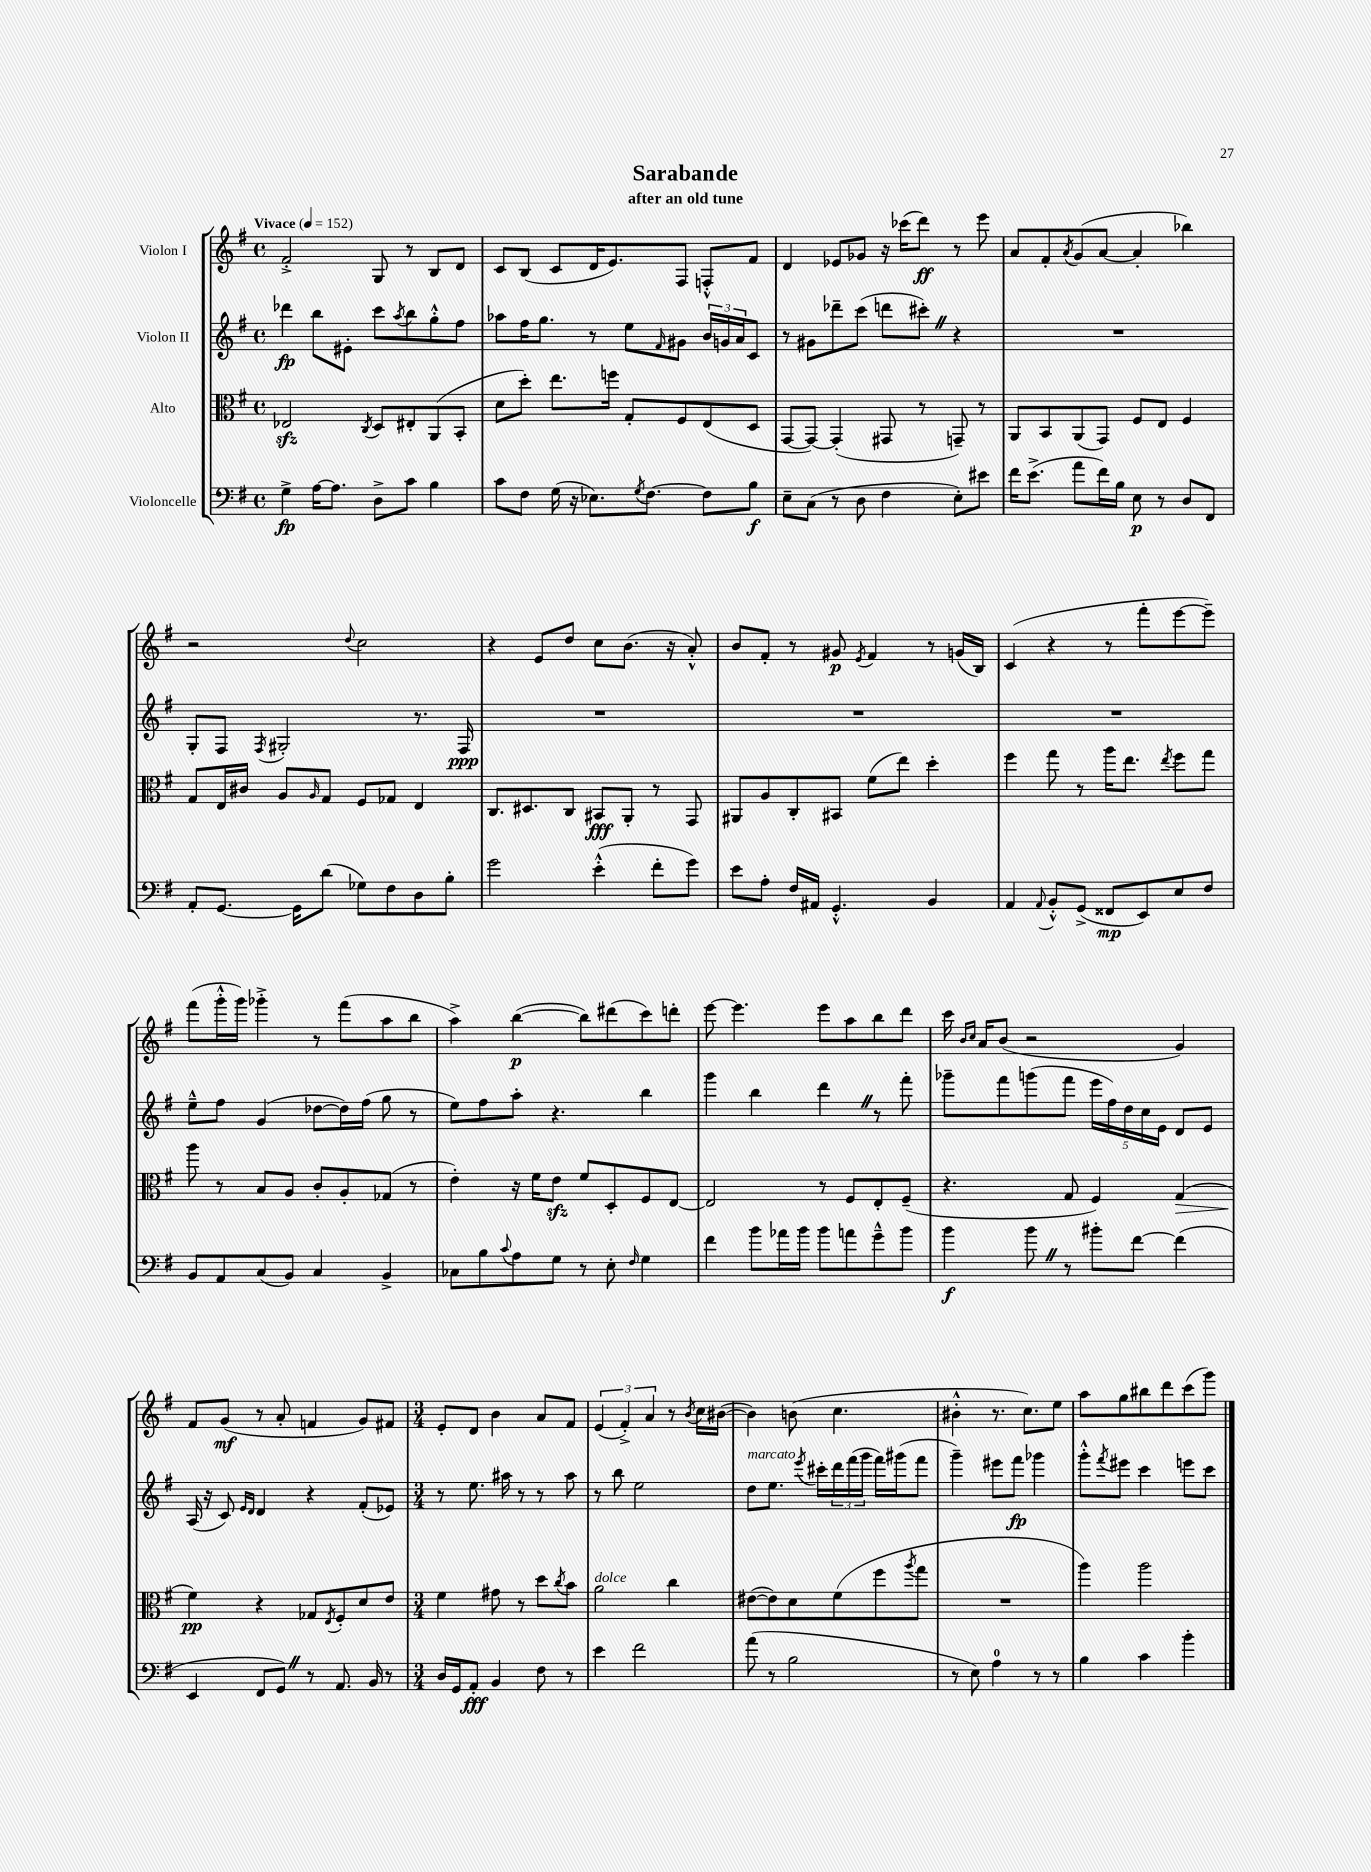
\header { title = "Sarabande" subtitle = "after an old tune" }
<<
\new StaffGroup <<
\new Staff = "s0" \with { instrumentName = "Violon I" } {
    \clef treble \key g \major \defaultTimeSignature \time 4/4 \tempo "Vivace" 4 = 152
    fis'2-.-> g8 r8 b8 d'8 |
    c'8 b8( c'8 d'16 e'8.) fis8 f8-.-^ fis'8 |
    d'4 ees'8 ges'8 r16 ces'''16( d'''8\ff) r8 e'''8 |
    a'8 fis'8-. \acciaccatura { a'8 } g'8( a'8~ a'4-. bes''4) |
    r2 \appoggiatura { d''8 } c''2 |
    r4 e'8 d''8 c''8 b'8.( r16 a'8-.-^) |
    b'8 fis'8-. r8 gis'8\p \acciaccatura { e'8 } fis'4 r8 g'16( b16) |
    c'4( r4 r8 fis'''8-. e'''8~ e'''8--) |
    fis'''8( g'''16-.-^ g'''16) ges'''4-.-> r8 fis'''8( a''8 b''8 |
    a''4->) b''4~\p( b''8) dis'''8( c'''8) d'''8-. |
    e'''8~ e'''4. e'''8 a''8 b''8 d'''8 |
    c'''16 \grace { b'16 c''16 } a'16 b'8( r2 g'4) |
    fis'8 g'8\mf( r8 a'8-. f'4 g'8) fis'8 |
    \numericTimeSignature \time 3/4 e'8-. d'8 b'4 a'8 fis'8 |
    \tuplet 3/2 { e'4( fis'4-.->) a'4 } r8 \acciaccatura { b'8 } c''16 bis'16~( |
    bis'4) b'8( c''4. |
    bis'4-.-^ r8. c''8.) e''8 |
    a''8 g''8 bis''8 d'''8 c'''8( g'''8) \bar "|." |
}
\new Staff = "s1" \with { instrumentName = "Violon II" } {
    \clef treble \key g \major \defaultTimeSignature \time 4/4
    des'''4\fp b''8 eis'8-. c'''8 \acciaccatura { a''8 } b''8 g''8-.-^ fis''8 |
    aes''8 fis''16 g''8. r8 e''8 \grace { fis'16 } gis'8 \tuplet 3/2 { b'16 g'16 a'16 } c'8 |
    r8 gis'8 des'''8-- c'''8( d'''8 cis'''8-.) \once \override BreathingSign.text = \markup { \musicglyph "scripts.caesura.straight" } \breathe r4 |
    R1 |
    g8-. fis8 \acciaccatura { fis8 } gis2-. r8. fis16\ppp |
    R1 |
    R1 |
    R1 |
    e''8---^ fis''8 g'4( des''8~ des''16) fis''16( g''8 r8 |
    e''8) fis''8 a''8-. r4. b''4 |
    g'''4 b''4 d'''4 \once \override BreathingSign.text = \markup { \musicglyph "scripts.caesura.straight" } \breathe r8 fis'''8-. |
    ges'''8-- fis'''8 g'''8( fis'''8 \tuplet 5/4 { e'''16 fis''16) d''16 c''16 e'16 } d'8 e'8 |
    a16( r16 c'8) \grace { e'16 d'16 } d'4 r4 fis'8-.( ees'8) |
    \numericTimeSignature \time 3/4 r8 e''8. ais''16 r8 r8 ais''8 |
    r8 b''8 e''2 |
    d''8^\markup { \italic "marcato" } e''8. \acciaccatura { e'''8 } cis'''16-. \tuplet 3/2 { d'''16 fis'''16( g'''16 } fis'''16) gis'''16( fis'''8 |
    g'''4--) eis'''8 fis'''8\fp ges'''4 |
    g'''8-.-^ \acciaccatura { fis'''8 } eis'''8 c'''4 e'''8 c'''8 \bar "|." |
}
\new Staff = "s2" \with { instrumentName = "Alto" } {
    \clef alto \key g \major \defaultTimeSignature \time 4/4
    ees2\sfz \acciaccatura { c8 } d8 eis8-. a,8( b,8-. |
    d'8 d''8-.) e''8. f''16 g8-. fis8 e8( d8 |
    g,8~ g,8~) g,4-.( gis,8 r8 g,8--) r8 |
    a,8 b,8 a,8( g,8) fis8 e8 fis4 |
    g8 e16 cis'16 a8 \grace { a16 } g8 fis8 ges8 e4 |
    c8. dis8. c8 bis,8\fff a,8-. r8 g,8 |
    ais,8 a8 c8-. bis,8 fis'8( e''8) d''4-. |
    fis''4 g''8 r8 a''16 e''8. \acciaccatura { e''8 } fis''8 g''8 |
    a''8 r8 b8 a8 c'8-. a8-. ges8( r8 |
    e'4-.) r16 fis'16 e'8\sfz fis'8 d8-. fis8 e8~ |
    e2 r8 fis8 e8-. fis8--( |
    r4. g8 fis4) g4\>( |
    fis'4\pp\!) r4 ges8 \acciaccatura { e8 } fis8-. d'8 e'8 |
    \numericTimeSignature \time 3/4 fis'4 gis'8 r8 d''8 \acciaccatura { c''8 } b'8 |
    a'2^\markup { \italic "dolce" } c''4 |
    eis'8~( eis'8) d'8 fis'8( fis''8 \acciaccatura { a''8 } g''8 |
    R2. |
    a''4) a''2 \bar "|." |
}
\new Staff = "s3" \with { instrumentName = "Violoncelle" } {
    \clef bass \key g \major \defaultTimeSignature \time 4/4
    g4->\fp a16~ a8. d8-> c'8 b4 |
    c'8 fis8 g16( r16 ees8.) \acciaccatura { g8 } fis8.~ fis8 b8\f |
    e8-- c8( r8 d8 fis4 e8-.) eis'8 |
    fis'16 e'8.->( a'8 fis'16) b16 e8\p r8 d8 fis,8 |
    a,8-. g,8.~ g,16 d'8( ges8) fis8 d8 b8-. |
    g'2 e'4-.-^( fis'8-. g'8) |
    e'8 a8-. fis16 ais,16 g,4.-.-^ b,4 |
    a,4 \appoggiatura { a,8 } b,8-.-^ g,8->( fisis,8\mp e,8) e8 fis8 |
    b,8 a,8 c8( b,8) c4 b,4-> |
    ces8 b8 \appoggiatura { c'8 } a8 g8 r8 e8-. \grace { fis16 } g4 |
    fis'4 b'8 aes'16 b'16 b'8 a'8 g'8---^ b'8 |
    b'4\f b'8 \once \override BreathingSign.text = \markup { \musicglyph "scripts.caesura.straight" } \breathe r8 bis'8-. fis'8~ fis'4( |
    e,4 fis,8 g,8) \once \override BreathingSign.text = \markup { \musicglyph "scripts.caesura.straight" } \breathe r8 a,8. b,16 r8 |
    \numericTimeSignature \time 3/4 d16 g,16 a,8-.\fff b,4 fis8 r8 |
    e'4 fis'2 |
    a'8( r8 b2 |
    r8 e8) a4-0 r8 r8 |
    b4 c'4 b'4-. \bar "|." |
}
>>
>>
\layout { \context { \Score \remove "Bar_number_engraver" } }
